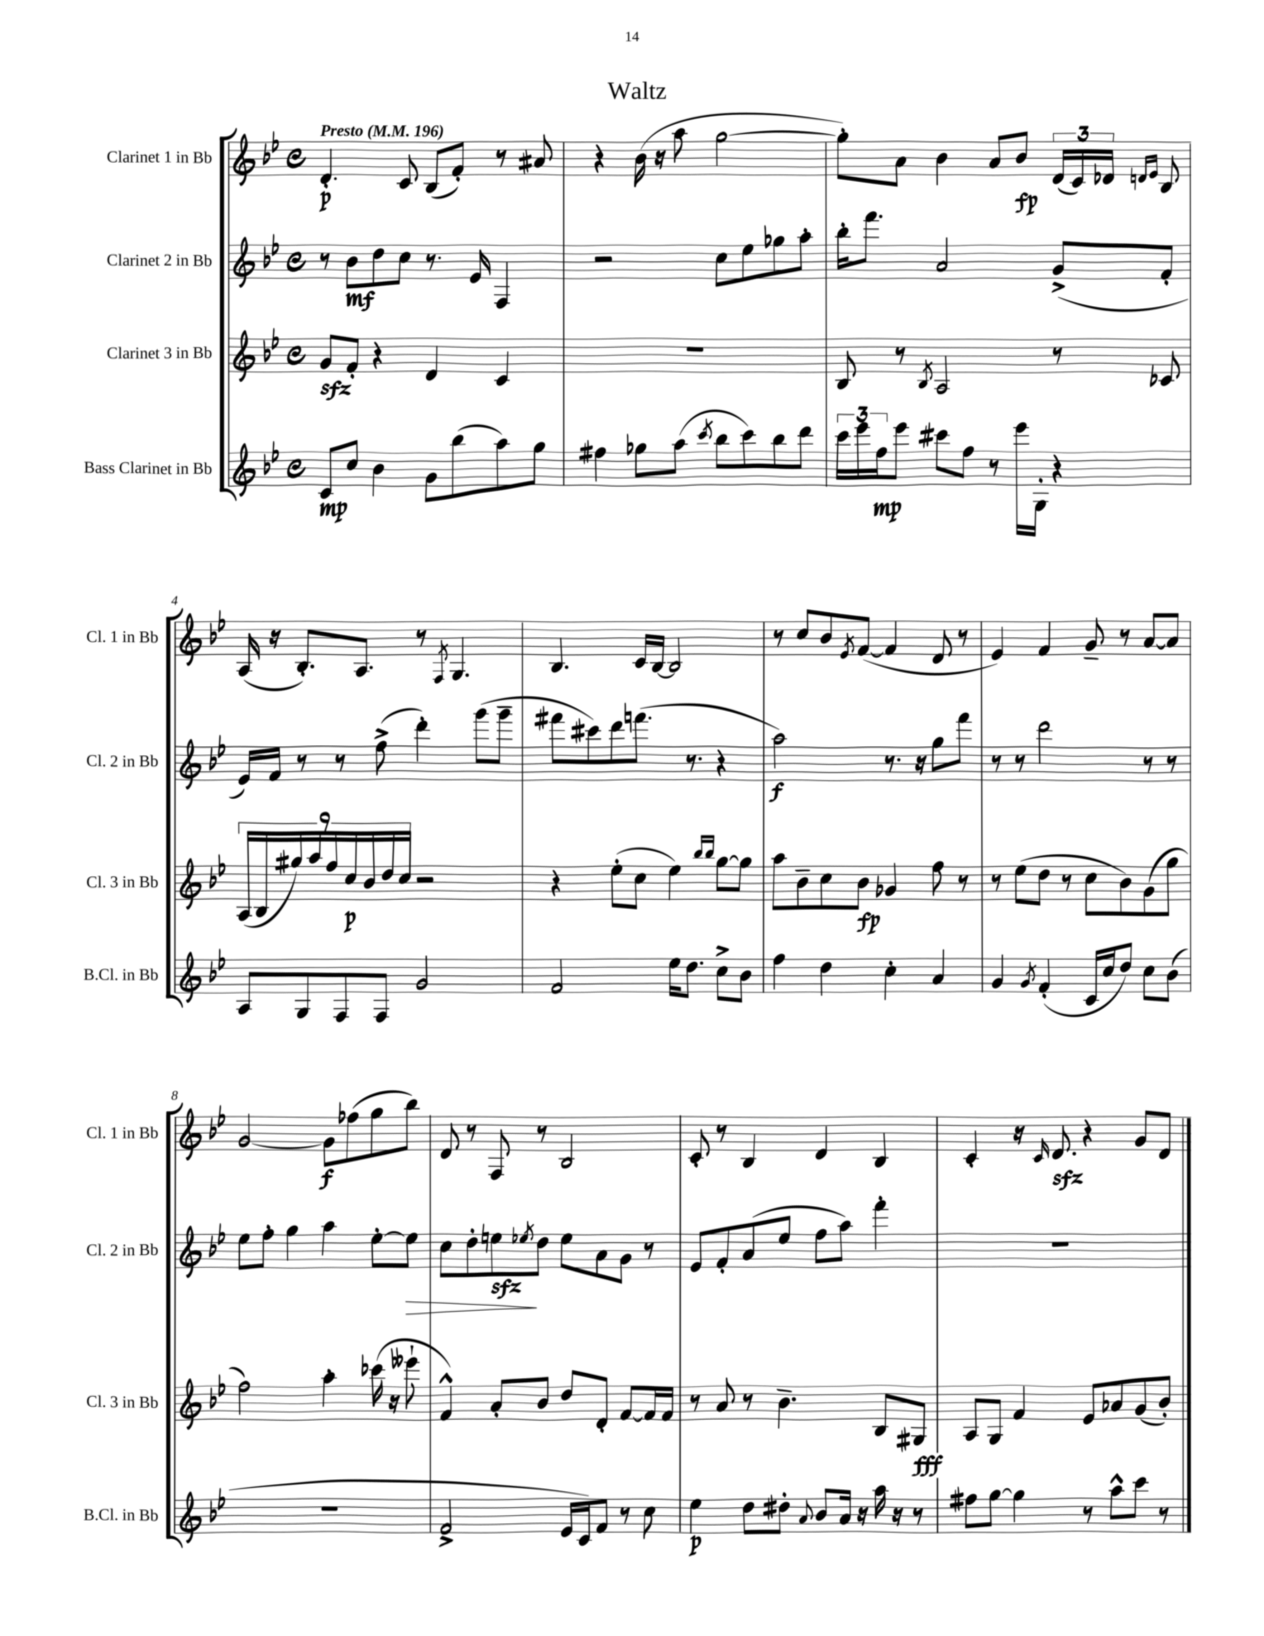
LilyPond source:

\header { title = "Waltz" }
<<
\new StaffGroup <<
\new Staff = "s0" \with { instrumentName = "Clarinet 1 in Bb" shortInstrumentName = "Cl. 1 in Bb" } {
    \clef treble \key bes \major \defaultTimeSignature \time 4/4 \tempo "Presto" 4 = 196
    d'4.-.\p c'8 bes8( f'8-.) r8 ais'8 |
    r4 bes'16( r16 a''8 g''2~ |
    g''8-.) a'8 bes'4 a'8 bes'8\fp \tuplet 3/2 { d'16( c'16) des'16 } \grace { d'16 ees'16 } bes8 |
    a16( r16 bes8.-.) a8. r8 \acciaccatura { f8 } g4. |
    bes4. c'16 bes16~ bes2 |
    r8 c''8 bes'8 \acciaccatura { ees'8 } f'8~( f'4 d'8 r8 |
    ees'4) f'4 g'8-- r8 a'8~ a'8 |
    g'2~ g'8\f fes''8( g''8 bes''8) |
    d'8 r8 f8 r8 bes2 |
    c'8-. r8 bes4 d'4 bes4 |
    c'4-. r16 \grace { c'16 } d'8.\sfz r4 g'8 d'8 \bar "|." |
}
\new Staff = "s1" \with { instrumentName = "Clarinet 2 in Bb" shortInstrumentName = "Cl. 2 in Bb" } {
    \clef treble \key bes \major \defaultTimeSignature \time 4/4
    r8 bes'8\mf d''8 c''8 r8. ees'16 f4 |
    r2 c''8 ees''8 ges''8 a''8-. |
    bes''16-. f'''8. a'2 g'8->( f'8-. |
    ees'16) f'16 r8 r8 f''8->( d'''4-.) g'''8( g'''8-- |
    fis'''8 cis'''8) d'''8 f'''8.( r8. r4 |
    a''2\f) r8. r16 g''8 f'''8 |
    r8 r8 d'''2 r8 r8 |
    ees''8 f''8-. g''4 a''4 ees''8~-. ees''8\> |
    c''8 d''8-. e''8\sfz\! \acciaccatura { ees''8 } d''8 ees''8 a'8 g'8 r8 |
    ees'8 f'8-. a'8( ees''8 f''8 a''8) f'''4-. |
    R1 \bar "|." |
}
\new Staff = "s2" \with { instrumentName = "Clarinet 3 in Bb" shortInstrumentName = "Cl. 3 in Bb" } {
    \clef treble \key bes \major \defaultTimeSignature \time 4/4
    g'8\sfz f'8-. r4 d'4 c'4 |
    R1 |
    bes8 r8 \acciaccatura { bes8 } a2 r8 ces'8 |
    \tuplet 9/8 { a16( bes16 gis''16) a''16 f''16 c''16\p bes'16 d''16 c''16 } r2 |
    r4 ees''8-.( c''8 ees''4) \grace { bes''16 bes''16 } g''8~ g''8 |
    a''8 bes'8-- c''8 bes'8\fp ges'4 f''8 r8 |
    r8 ees''8( d''8 r8 c''8 bes'8) g'8( g''8 |
    f''2) a''4-. ces'''16( r16 eeses'''8-! |
    f'4-^) a'8-. bes'8 d''8 d'8-. f'8~ f'16 f'16 |
    r8 a'8 r8 bes'4.-- bes8 gis8\fff |
    a8 g8 f'4 ees'8 aes'8 g'8( bes'8-.) \bar "|." |
}
\new Staff = "s3" \with { instrumentName = "Bass Clarinet in Bb" shortInstrumentName = "B.Cl. in Bb" } {
    \clef treble \key bes \major \defaultTimeSignature \time 4/4
    c'8\mp c''8 bes'4 g'8 bes''8( a''8) g''8 |
    fis''4 ges''8 a''8( \acciaccatura { c'''8 } bes''8 c'''8) bes''8 d'''8 |
    \tuplet 3/2 { c'''16 ees'''16 f''16\mp } ees'''8 cis'''8 f''8 r8 ees'''16 g16-. r4 |
    a8 g8 f8 f8 g'2 |
    f'2 ees''16 d''8. c''8-> bes'8 |
    f''4 d''4 c''4-. a'4 |
    g'4 \acciaccatura { g'8 } f'4-.( c'16 c''16 d''8) c''8 bes'8( |
    R1 |
    f'2-> ees'16 c'16) f'8 r8 c''8 |
    ees''4\p d''8 dis''8-. \appoggiatura { a'8 } bes'8 a'16 r16 a''16 r16 r8 |
    fis''8 g''8~ g''4 r8 a''8-^ c'''8 r8 \bar "|." |
}
>>
>>
